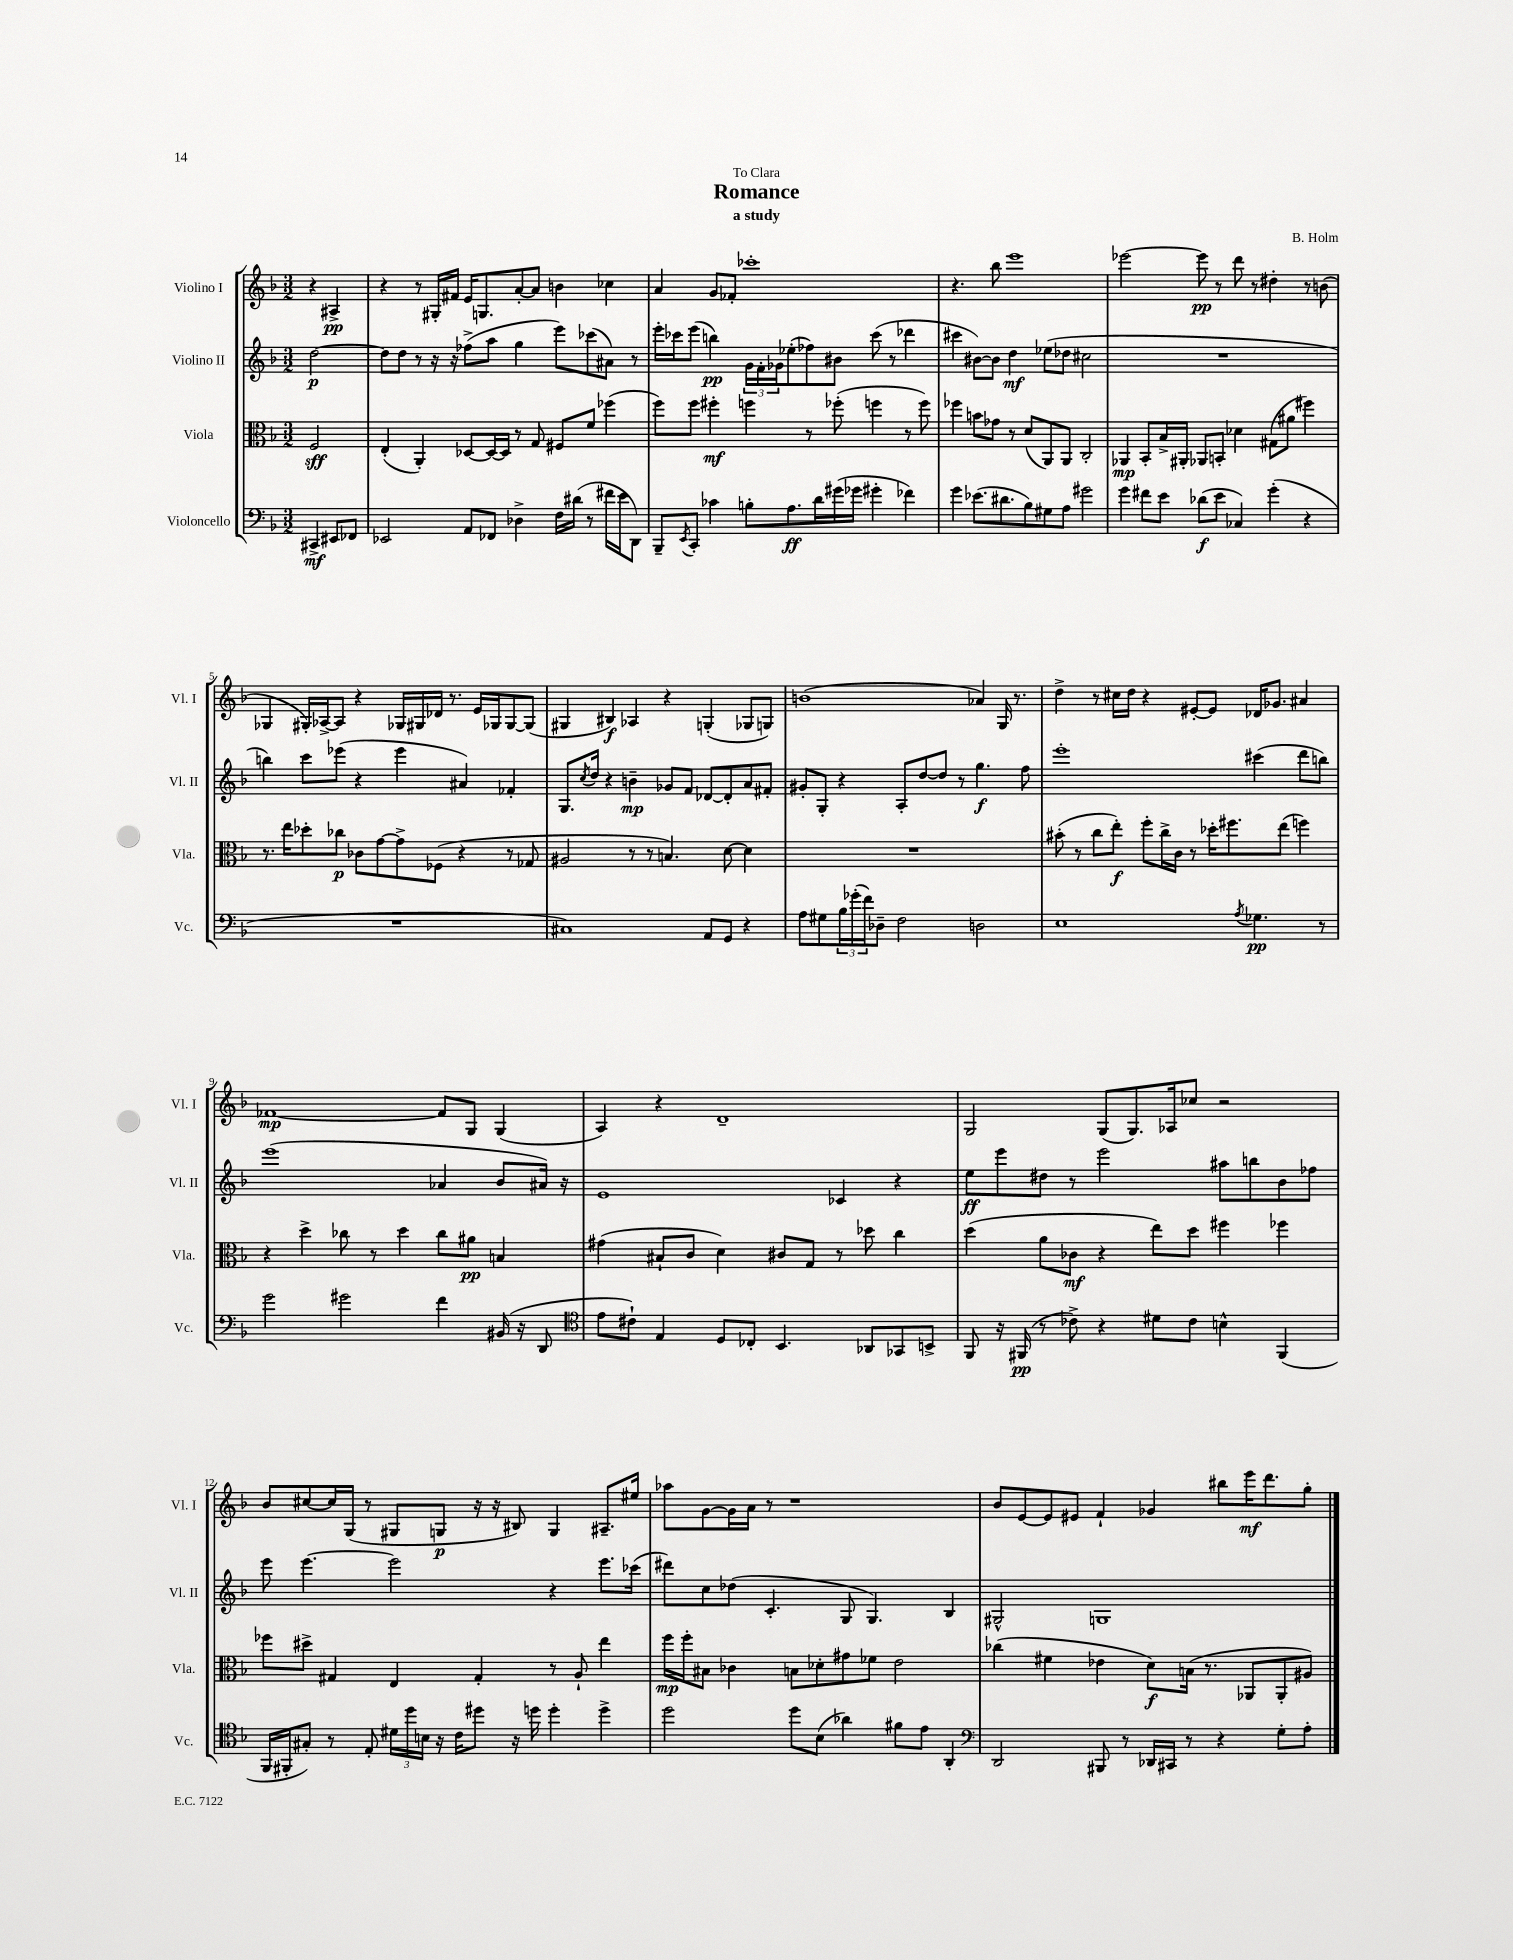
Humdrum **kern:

**kern	**kern	**kern	**kern
*staff4	*staff3	*staff2	*staff1
*clefF4	*clefC3	*clefG2	*clefG2
*k[b-]	*k[b-]	*k[b-]	*k[b-]
*M3/2	*M3/2	*M3/2	*M3/2
4CC#^	2F	[2dd	4r
8EE#	.	.	4A#^
8FF-	.	.	.
=	=	=	=
2EE-	(4E'	8dd]	4r
.	.	8dd	.
.	4AA')	8r	8r
.	.	16r	16G#'
.	.	16r	16f#
8AA	[8D-	(8ff-^	16e
.	.	.	8.G
8FF-	16D-_	8aa	.
.	16D-]	.	.
4D-^	8r	4gg	[8a'
.	8G	.	8a]
16F	8F#	8eee)	4b
(16d#	.	.	.
8r	8f	(8ccc-	.
16f#	(4ff-	8a#)	4cc-
16e	.	.	.
8DD)	.	8r	.
=	=	=	=
8BBB-~	8ff)	16eee'	4a
.	.	16ccc-	.
8qEE	.	.	.
8CC'	8ff	(8eee	.
4c-	4ff#'	4bb)	8g
.	.	.	8f-'
8B'	4ff	24g	1ccc-'
.	.	24f'	.
.	.	24g-	.
8.A	.	(8ee-'	.
.	8r	8ff-)	.
16d	.	.	.
(16g#	(8ff-'	8b#	.
16g-	.	.	.
4g#'	4ff	(8ccc-	.
.	.	8r	.
4f-)	8r	4ddd-	.
.	8ff)	.	.
=	=	=	=
4g	4ff-	4ccc#	4.r
(8.e-	8b	[8b#)	.
.	8g-	8b#]	8bb-
8.d#	.	.	.
.	8r	4dd	1eee
8B-)	(8d	.	.
8G#	8AA)	(8ee-	.
8A	8AA	8dd-	.
2g#	2C'	2cc#	.
=	=	=	=
4g	4AA-	1.r	[2eee-
8f#	8BB-'	.	.
8e	16B-^	.	.
.	16AA#'	.	.
(8d-	8AA-	.	8eee-]
8e	8BB'	.	8r
4C-)	4d-	.	8ddd
.	.	.	8r
(4g'	(8G#	.	4dd#'
.	8a#	.	.
4r	4ff#)	.	8r
.	.	.	(8b
=	=	=	=
1.r	8.r	4bb)	4G-
.	16ee	.	.
.	8dd-'	8ccc	16G#')
.	.	.	[16A-^
.	8cc-	(8eee-	8A-]
.	8c-	4r	4r
.	[8g	.	.
.	8g^]	4eee-	16G-
.	.	.	16G#
.	(8F-	.	16d-
.	.	.	8.r
.	4r	4a#)	.
.	.	.	16e
.	.	.	16G-
.	8r	4f-'	[8G-
.	8G-	.	(8G-]
=	=	=	=
1C#)	2A#	8.G	4G#
.	.	8qcc	.
.	.	16dd	.
.	.	4r	4B#)
.	8r	4b~	4A-
.	8r	.	.
.	4.B)	8g-	4r
.	.	8f	.
8AA	.	[8d-	(4G'
8GG	[8d	8d-']	.
4r	4d]	8a	8G-
.	.	8f#'	8G)
=	=	=	=
8A	1.r	8g#'	(1b
8G#	.	8G'	.
24B-	.	4r	.
(24g-'	.	.	.
24f)	.	.	.
8D-~	.	.	.
2F	.	8A'	.
.	.	[8dd	.
.	.	8dd]	.
.	.	8r	.
2D	.	4.gg	4a-)
.	.	.	16G
.	.	.	8.r
.	.	8ff	.
=	=	=	=
1E	(8b#'	1eee'	4dd^
.	8r	.	.
.	8cc	.	8r
.	8ee')	.	16cc#
.	.	.	16dd
.	8ff'	.	4r
.	16cc^	.	.
.	16c	.	.
.	8r	.	[8e#'
.	16dd-'	.	8e#]
.	8.ff#	.	.
8qA	.	.	.
4.G-	.	(4ccc#	16d-
.	.	.	8.g-
.	(8ee	.	.
.	4ff)	8ddd	4a#
8r	.	8bb)	.
=	=	=	=
2g	4r	(1eee	[1f-
.	4dd^	.	.
2g#	8cc-	.	.
.	8r	.	.
.	4dd	.	.
4f	8cc-	4a-	8f-]
.	8a#	.	8G
(16BB#	4B	8b-	(4G
16r	.	.	.
8DD	.	16a#)	.
.	.	16r	.
=	=	=	=
*clefC4	*	*	*
8e	(4g#	1e	4A)
8c#`)	.	.	.
4E	8B#`	.	4r
.	8c	.	.
8D	4d)	.	1d~
8C-'	.	.	.
4.BB-	8c#	.	.
.	8G	.	.
.	8r	4c-	.
8AA-	8dd-	.	.
8GG-	4cc	4r	.
8BB^	.	.	.
=	=	=	=
8FF	(4dd	8ee	2G
16r	.	8eee	.
(16FF#	.	.	.
8r	8a	8dd#	.
8c-^)	8c-	8r	.
4r	4r	2eee	(8G
.	.	.	8.G)
8d#	8ee)	.	.
.	.	.	16A-
8c-	8dd	.	8cc-
4B^^	4ff#	8aa#	2r
.	.	8bb	.
(4FF#	4ff-	8b-	.
.	.	8ff-	.
=	=	=	=
16FF	8ff-	8eee	8b-
16FF#'	.	.	.
8G#')	8dd#^	[4.eee	[8cc#
8r	4G#	.	16cc#]
.	.	.	(16G
8E'	.	.	8r
24d#	4E	2eee]	8G#
24dd	.	.	.
24B	.	.	.
16r	.	.	8G
16c	.	.	.
8dd#	4G#'	.	16r
.	.	.	16r
16r	.	.	8B#)
16dd	.	.	.
4dd'	8r	4r	4G
.	8A`	.	.
4dd^	4ee	8.eee	8.A#~
.	.	(16ccc-	16ee#
=	=	=	=
2dd	16ff	8ddd#)	8aa-
.	16ff'	.	.
.	8B#	8cc	[8g
.	4c-	(8dd-	16g]
.	.	.	16a
.	.	4.c'	8r
8dd	8B	.	1r
(8B-	8d-'	.	.
4a-)	8g#	8G	.
.	8f-	4.G)	.
8f#	2e	.	.
8e	.	.	.
4AA'	.	4B-	.
=	=	=	=
*clefF4	*	*	*
2DD	(4cc-	2G#^^	8b-
.	.	.	[8e
.	4f#	.	8e]
.	.	.	8e#
8BBB#	4e-	1G	4f`
8r	.	.	.
16DD-	8d)	.	4g-
16CC#	.	.	.
8r	(16B	.	.
.	8.r	.	.
4r	.	.	8bb#
.	8AA-	.	16eee
.	.	.	8.ddd
8G'	8AA-'	.	.
8A'	8A#)	.	8gg'
==	==	==	==
*-	*-	*-	*-
